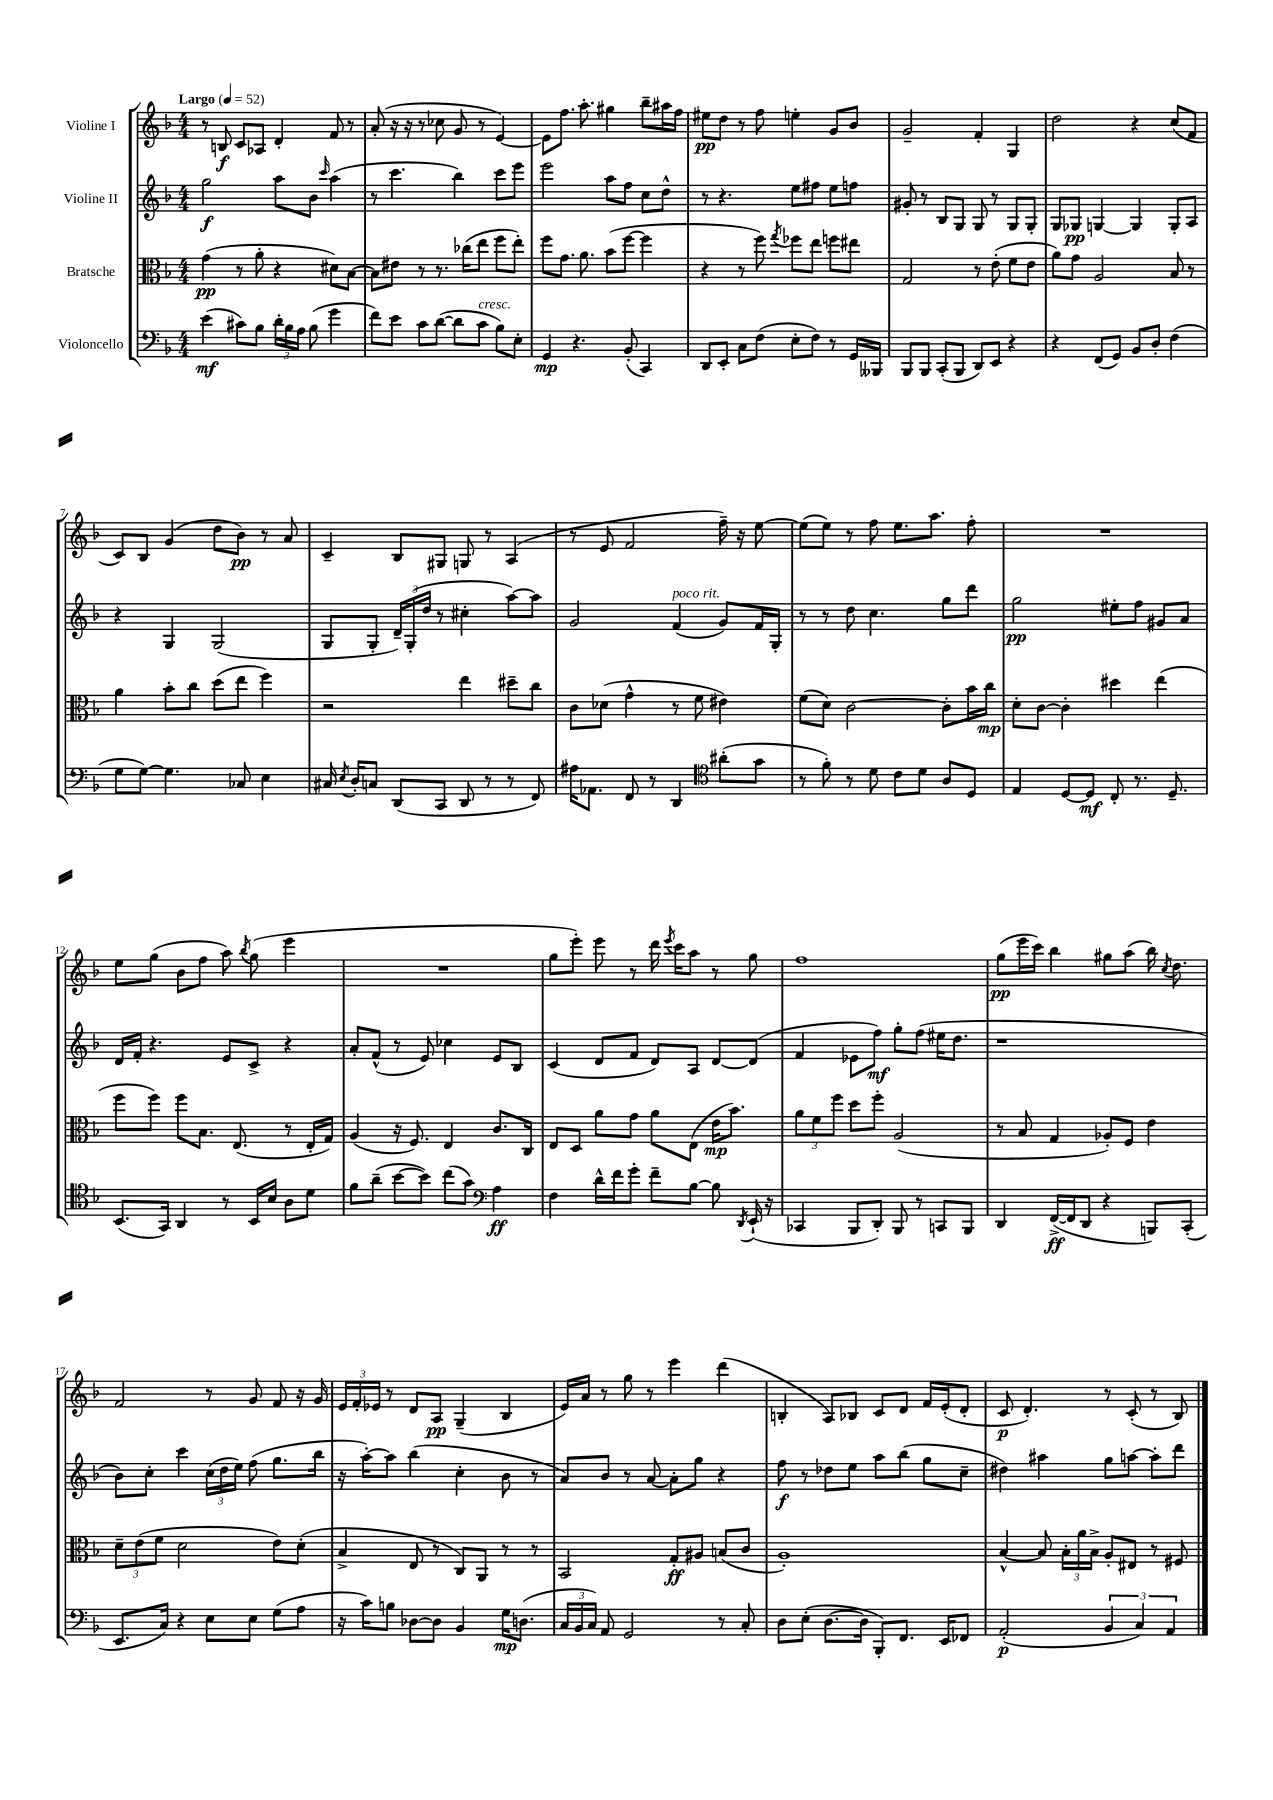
<<
\new StaffGroup <<
\new Staff = "s0" \with { instrumentName = "Violine I" } {
    \clef treble \key f \major \numericTimeSignature \time 4/4 \tempo "Largo" 4 = 52
    \autoBeamOff r8 b8\f c'8[ aes8] d'4-. f'8 r8 |
    a'8-.( r16 r16 r8 ces''8 g'8 r8 e'4~) |
    e'8[ f''8.] a''8.-. gis''4 bes''8[-- ais''16 f''16] |
    eis''8[\pp d''8] r8 f''8 e''4-. g'8[ bes'8] |
    g'2-- f'4-. g4 |
    d''2 r4 c''8[( f'8] |
    c'8[) bes8] g'4( d''8[ bes'8]\pp) r8 a'8 |
    c'4-- bes8[ gis8] g8 r8 a4( |
    r8 e'8 f'2 f''16--) r16 e''8~ |
    e''8[( e''8]) r8 f''8 e''8.[ a''8.] f''8-. |
    R1 |
    e''8[ g''8]( bes'8[ f''8] a''8) \acciaccatura { bes''8 } g''8( e'''4 |
    R1 |
    g''8[ e'''8]-.) e'''8 r8 d'''16 \acciaccatura { e'''8 } c'''16[ a''8] r8 g''8 |
    f''1 |
    g''8[\pp( e'''16 c'''16]) bes''4 gis''8[ a''8]( bes''16) \acciaccatura { c''8 } d''8. |
    f'2 r8 g'8 f'8 r16 g'16 |
    \tuplet 3/2 { e'16[ f'16-. ees'16] } r8 d'8[ a8]\pp g4--( bes4 |
    e'16[) a'16] r8 g''8 r8 e'''4 d'''4( |
    b4-. a8[) bes8] c'8[ d'8] f'16[ e'16-.( d'8]-. |
    c'8\p d'4.-.) r8 c'8-.( r8 bes8) \bar "|." |
}
\new Staff = "s1" \with { instrumentName = "Violine II" } {
    \clef treble \key f \major \numericTimeSignature \time 4/4
    \autoBeamOff g''2\f a''8[ bes'8] \grace { c'''16 } a''4( |
    r8 c'''4. bes''4) c'''8[ e'''8] |
    e'''2 a''8[ f''8] c''8[ d''8]-^ |
    r8 r4. e''8[ fis''8] e''8[ f''8] |
    gis'8-. r8 bes8[ g8] g8 r8 g8[ g8]-. |
    g8[ ges8]\pp g4~ g4 g8[-. a8] |
    r4 g4 g2( |
    g8[ g8]-. \tuplet 3/2 { d'16[--) g16-.( d''16] } r8 cis''4-. a''8[~) a''8] |
    g'2 f'4^\markup { \italic "poco rit." }( g'8[) f'16 g16]-. |
    r8 r8 d''8 c''4. g''8[ d'''8] |
    g''2\pp eis''8[-. f''8] gis'8[ a'8] |
    d'16[ f'16]-. r4. e'8[ c'8]-> r4 |
    a'8[-. f'8]-^( r8 e'8) ces''4 e'8[ bes8] |
    c'4( d'8[ f'8] d'8[) a8] d'8[~ d'8]( |
    f'4 ees'8[ f''8]\mf) g''8[-. f''8]( eis''16[ d''8.] |
    r1 |
    bes'8[) c''8]-. c'''4 \tuplet 3/2 { c''16[( d''16 e''16]) } f''8( g''8.[ bes''16] |
    r16 a''16[~-.) a''8] bes''4( c''4-. bes'8 r8 |
    a'8[) bes'8] r8 a'8~ a'8[-. g''8] r4 |
    f''8\f r8 des''8[ e''8] a''8[ bes''8]( g''8[ c''8]-- |
    dis''4) ais''4 g''8[ a''8]~ a''8[-. d'''8] \bar "|." |
}
\new Staff = "s2" \with { instrumentName = "Bratsche" } {
    \clef alto \key f \major \numericTimeSignature \time 4/4
    \autoBeamOff g'4\pp( r8 a'8-. r4 dis'8[) bes8]~ |
    bes8[ eis'8] r8 r8. ces''16[( e''8] f''8[ e''8]-.) |
    f''8[ g'8.] a'8. bes'8[( f''8]~ f''4 |
    r4 r8 f''8) \acciaccatura { g''8 } fes''8[ e''8] f''8[ eis''8] |
    g2 r8 e'8-.( f'8[ e'8] |
    a'8[) g'8] a2 bes8 r8 |
    a'4 bes'8[-. c''8] d''8[( e''8] f''4) |
    r2 e''4 dis''8[-- c''8] |
    c'8[ des'8]( g'4-^ r8 f'8 eis'4) |
    f'8[( d'8]) c'2~ c'8[-. bes'16 c''16]\mp |
    d'8[-. c'8]~ c'4-. dis''4 e''4( |
    f''8[ f''8]) f''8[ bes8.] e8.( r8 e16[-. g16]) |
    a4( r16 f8.) e4 c'8.[ c16] |
    e8[ d8] a'8[ g'8] a'8[ e8]( e'16[\mp bes'8.]) |
    \tuplet 3/2 { a'8[ f'8 f''8] } d''8[ f''8]-. a2( |
    r8 bes8 g4 aes8[-.) f8] e'4 |
    \tuplet 3/2 { d'8[-- e'8( f'8] } d'2 e'8[) d'8]-.( |
    bes4-> e8 r8 c8[) a,8] r8 r8 |
    bes,2 g8[-.\ff ais8] b8[( c'8] |
    a1-.) |
    bes4~-^ bes8 \tuplet 3/2 { bes16[-. a'16 bes16]-> } a8[-. eis8] r8 fis8 \bar "|." |
}
\new Staff = "s3" \with { instrumentName = "Violoncello" } {
    \clef bass \key f \major \numericTimeSignature \time 4/4
    \autoBeamOff e'4\mf( cis'8[) bes8] \tuplet 3/2 { d'16[-. bes16 a16] } bes8( g'4 |
    f'8[) e'8] c'8[ d'8]~( d'8[ c'8]^\markup { \italic "cresc." } bes8[) e8]-. |
    g,4\mp r4. bes,8-.( c,4) |
    d,8[ e,8]-. c8[ f8]( e8[-. f8]) r8 g,16[ beses,,16] |
    bes,,8[ bes,,8] c,8[-.( bes,,8] d,8[) e,8] r4 |
    r4 f,8[( g,8]) bes,8[ d8]-. f4( |
    g8[ g8]~) g4. ces8 e4 |
    cis16 \acciaccatura { e8 } d16[-. c8] d,8[( c,8] d,8 r8 r8 f,8) |
    ais16[ aes,8.] f,8 r8 d,4 \clef tenor ais'8[-.( g'8] |
    r8 f'8-.) r8 d'8 c'8[ d'8] a8[ d8] |
    e4 d8[~ d8]\mf c8-. r8. d8.-- |
    bes,8.[( g,16]) a,4 r8 bes,16[ bes16] a8[ d'8] |
    f'8[ a'8]--( bes'8[~ bes'8]) c''8[( g'8]) \clef bass a4\ff |
    f4 d'16[-^ f'16 g'8]-. f'8[-- bes8]~ bes8 \acciaccatura { d,8 } e,16-!( r16 |
    ces,4 bes,,8[ d,8]-.) bes,,8 r8 c,8[ bes,,8] |
    d,4 f,16[~->\ff( f,16 d,8] r4 b,,8[) c,8]-.( |
    e,8.[ c16]) r4 e8[ e8] g8[( a8] |
    r16 c'16[) b8] des8[~ des8] bes,4 g16[\mp d8.]( |
    \tuplet 3/2 { c16[ bes,16 c16]) } a,8 g,2 r8 c8-. |
    d8[ e8]-.( d8.[~ d16] bes,,8[-.) f,8.] e,16[ fes,8] |
    a,2-.\p( \tuplet 3/2 { bes,4 c4) a,4 } \bar "|." |
}
>>
>>
